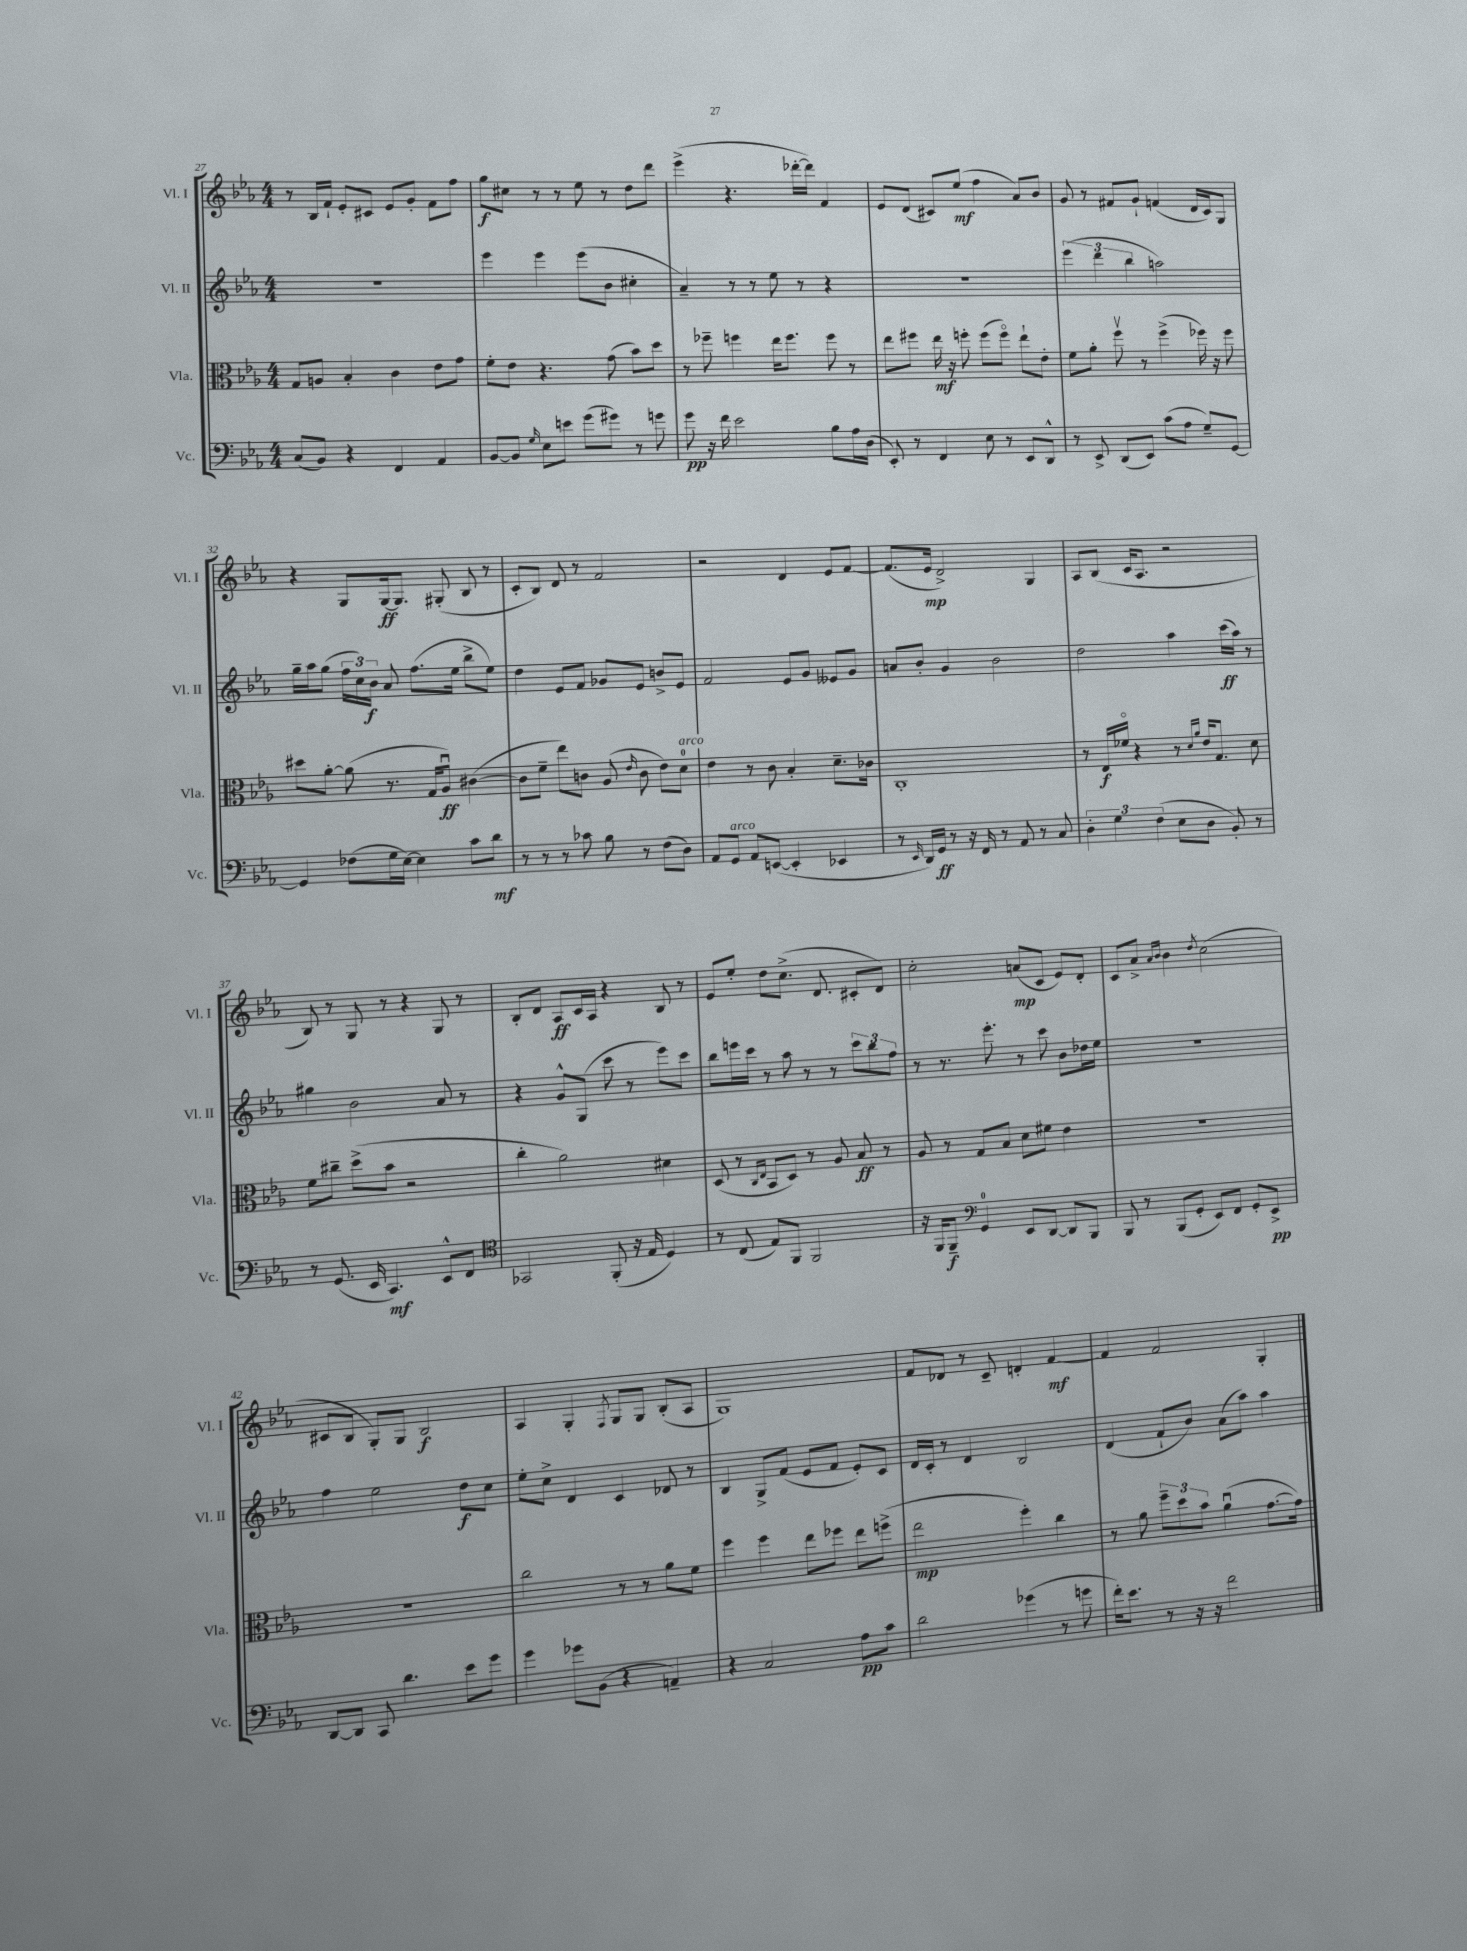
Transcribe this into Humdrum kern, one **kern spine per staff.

**kern	**kern	**kern	**kern
*staff4	*staff3	*staff2	*staff1
*clefF4	*clefC3	*clefG2	*clefG2
*k[b-e-a-]	*k[b-e-a-]	*k[b-e-a-]	*k[b-e-a-]
*M4/4	*M4/4	*M4/4	*M4/4
(8C	8G	1r	8r
8BB-)	8A	.	16B-
.	.	.	16f`
4r	4B-'	.	8e-'
.	.	.	8c#
4FF	4c	.	8e-
.	.	.	8g'
4AA-	8e-	.	8f
.	8g	.	8ff
=	=	=	=
[8BB-	8f'	4eee-	8gg
8BB-]	8e-	.	8cc#
16qqG	.	.	.
8E-	4.r	4eee-	8r
8e	.	.	8r
(8g	.	(8eee-	8ee-
8g#)	(8g	8b-	8r
8r	8b-)	4cc#'	8dd
8g	8dd	.	8ddd
=	=	=	=
8g	8r	4a-~)	(4eee-^
16r	8ff-~	.	.
16f	.	.	.
2e-	4ff	8r	4.r
.	.	8r	.
.	16ee-	8ee-	.
.	8.ff	.	.
.	.	8r	[16ddd-'
.	.	.	16ddd-])
8B-	8ff	4r	4f
16A-	8r	.	.
(16D	.	.	.
=	=	=	=
8EE-')	8ee-	1r	8e-
8r	8ff#	.	(8d
4FF	16ee-	.	8c#)
.	16r	.	.
.	8ff'	.	(8ee-
8E-	(8ff	.	4ff
8r	8ffo)	.	.
8EE-	8ee-`	.	8a-)
8DD^^	8e-'	.	8b-
=	=	=	=
8r	8f	(6eee-	8g
8EE-^	8a-'	.	8r
.	.	6ddd	.
(8DD	8ffv	.	8f#
.	.	6bb-	.
8EE-)	8r	.	8g`
(8c	(4ff^	2aa)	(4f
8A-	.	.	.
8G~)	16ff-)	.	16d
.	16r	.	16c)
[8GG	8ff-	.	8G
=	=	=	=
4GG]	8dd#	16gg~	4r
.	.	16aa-	.
.	[8a-'	(8gg	.
(8F-	(8a-]	24ff	8G
.	.	24cc)	.
.	.	24b-	.
16G	8.r	8a-	[16G
[16E-)	.	.	8.G]
4E-]	.	(8.ff	.
.	16G	.	.
.	8A-u)	.	(8G#'
.	.	16ee-	.
8c	([4c#	8bb-^	8B-
8d	.	8ee-)	8r
=	=	=	=
8r	8c#]	4dd	8c'
8r	8f~	.	8B-)
8r	8ee-)	8e-	8d
8c-	8c	8f	8r
8B-	(8A-	8g-	2f
.	16qqe-	.	.
8r	8c	8e-	.
(8F	8e-)	8b^	.
8D)	8d	8e-	.
=	=	=	=
8AA-	4e-	2f	2r
8GG	.	.	.
8AA-	8r	.	.
([8EE	8c	.	.
4EE']	4B-'	8e-	4d
.	.	8g	.
4EE-	8.d~	8e--	8e-
.	.	8g	[8f
.	16c-	.	.
=	=	=	=
8r	1C'	8a	(8.f]
16qqEE-	.	.	.
16DD)	.	8b-'	.
16GG	.	.	16e-
8r	.	4g	2d^)
16r	.	.	.
16FF	.	.	.
8r	.	2b-	.
8AA-	.	.	.
8r	.	.	4G
8C	.	.	.
=	=	=	=
6D'	8r	2dd	8A-
.	16E-	.	(8B-
6G	.	.	.
.	16f-o	.	.
.	4r	.	16c
.	.	.	8.A-
(6F	.	.	.
8E-	8r	4aa-	2r
.	16qqd	.	.
.	16qqa-	.	.
8D	16e-	.	.
.	8.G	.	.
8BB-')	.	(16ccc	.
.	.	16aa-)	.
8r	8d	8r	.
=	=	=	=
8r	8f	4gg#	8B-)
(8.GG	8cc#~	.	8r
.	(8dd^	2b-	8G
16EE-	.	.	.
4.CC)	8b-	.	8r
.	2r	.	4r
8EE-^^	.	8a-	8G
8FF	.	8r	8r
=	=	=	=
*clefC4	*	*	*
2GG-	4cc'	4r	8B-'
.	.	.	8d
.	2a-)	8g^^	8A-
.	.	(8G	16c
.	.	.	16A-
(8FF'	.	8ccc	4r
16r	.	8r	.
16E-	.	.	.
4D)	4d#	8eee-)	8B-
.	.	8ccc	8r
=	=	=	=
8r	(8D	8bb-	8e-
(8C	8r	16eee	8ee-'
.	.	16ccc	.
.	16qqC	.	.
.	16qqE-	.	.
8E-)	8BB-	8r	8dd
8FF	8D)	8aa-	(8.cc^
2FF	8r	8r	.
.	.	.	8.d
.	8A-	8r	.
.	8B-	12ccc	8c#'
.	.	12bb-	.
.	8r	.	8d)
.	.	12ff	.
=	=	=	=
16r	8A-	8r	2cc'
16FF	.	.	.
8FF~	8r	8.r	.
*clefF4	*	*	*
4GG	8G	.	.
.	.	8.eee-'	.
.	8B-	.	.
8EE-	8d	8r	(8a
[8DD	8f#	8ccc	8c
8DD]	4e-	8b-	8e-)
8BBB-	.	16dd-	8d'
.	.	16ee-	.
=	=	=	=
8BBB-	1r	1r	8c
8r	.	.	8a-^
.	.	.	16qqa-
.	.	.	16qqb-
(8BBB-	.	.	4b-
8GG'	.	.	.
.	.	.	8qdd
8EE-)	.	.	(2cc
8FF	.	.	.
8GG'	.	.	.
8EE-^	.	.	.
=	=	=	=
[8DD	1r	4ff	8c#
8DD]	.	.	8B-
8CC	.	2ee-	8G')
4.d	.	.	8G
.	.	.	2B-
8e-	.	8dd	.
8g	.	8cc	.
=	=	=	=
4g	2cc	8ee-'	4A-
.	.	8cc^	.
8g-	.	4d	4G'
(8BB-	.	.	.
.	.	.	8qF
4r	8r	4c	8G
.	8r	.	8G
4AA~)	8a-	8d-	(8B-'
.	8f	8r	8A-
=	=	=	=
4r	4ff	4B-	1G)
2C	4ff	8G^	.
.	.	(8f	.
.	8ee-	8e-	.
.	8ff-	8f	.
8A-	8ee-	8e-')	.
8c	(8ff^	8c	.
=	=	=	=
2d	2ee-	16d	8f
.	.	16c'	.
.	.	8r	8d-
.	.	4d	8r
.	.	.	8c~
(4g-	4ff')	2B-	4d'
8r	4cc	.	[4f
8g	.	.	.
=	=	=	=
16f')	8r	(4d	4f]
8.e-	.	.	.
.	8a-	.	.
8r	12ff~	8f`	2f
.	12dd	.	.
16r	.	8b-)	.
.	12b-	.	.
16r	.	.	.
2f	(4a-u	(8a-	.
.	.	8aa-)	.
.	[8.g	4aa-	4G'
.	16g])	.	.
==	==	==	==
*-	*-	*-	*-
